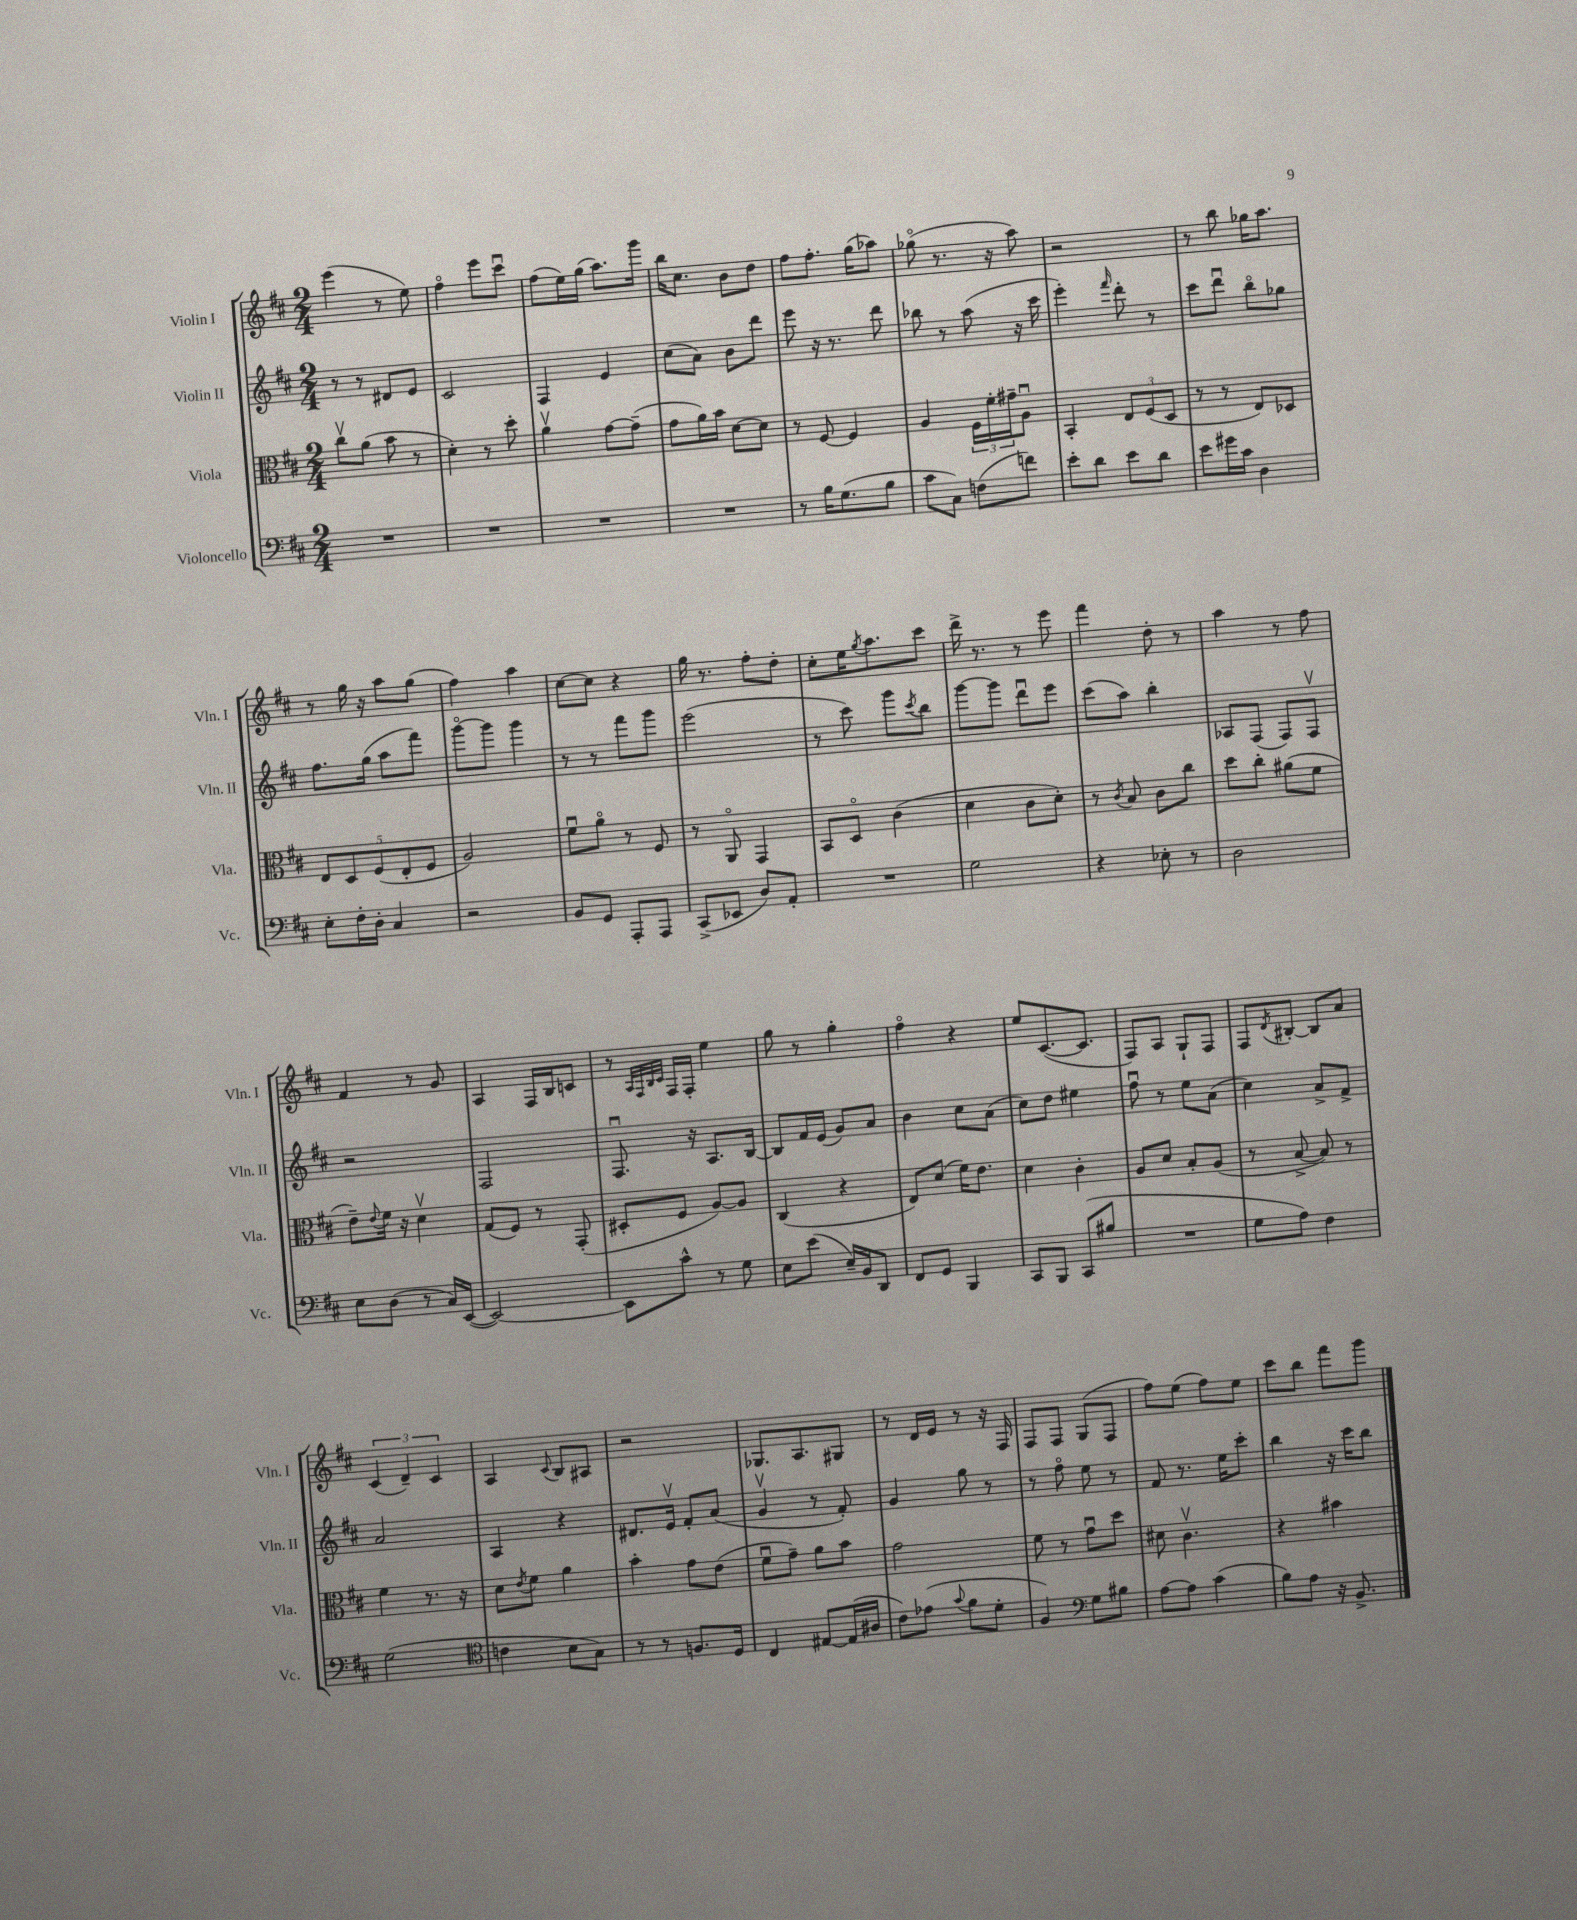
<<
\new StaffGroup <<
\new Staff = "s0" \with { instrumentName = "Violin I" shortInstrumentName = "Vln. I" } {
    \clef treble \key d \major \numericTimeSignature \time 2/4
    e'''4( r8 e''8) |
    fis''4\flageolet e'''8 cis'''8\downbow |
    fis''8( e''16) g''16( a''8.) g'''16 |
    b''16 cis''8. b'8 d''8 |
    fis''8 fis''8.-. g''16( aes''8) |
    ges''8\flageolet( r8. r16 a''8) |
    r2 |
    r8 b''8 ges''16 a''8. |
    r8 g''16 r16 a''8 g''8( |
    fis''4) a''4 |
    cis''8~ cis''8 r4 |
    g''16 r8. fis''8-. d''8-. |
    cis''8-. e''16 \acciaccatura { g''8 } a''8. cis'''8 |
    d'''16-> r8. r8 e'''8 |
    fis'''4 d''8-. r8 |
    a''4 r8 fis''8 |
    fis'4 r8 g'8 |
    a4 fis16 b16 c'8 |
    r8 \grace { a32 fis32 b32 cis'32 } fis16 fis16-. e''4 |
    g''8 r8 g''4-. |
    fis''4\flageolet r4 |
    e''8 cis'8.~( cis'8. |
    fis8) a8 g8-! fis8 |
    fis8 \acciaccatura { d'8 } bis8~-. bis8 a'8 |
    \tuplet 3/2 { cis'4( d'4--) cis'4 } |
    a4 \appoggiatura { cis'8 } b8 ais8 |
    r2 |
    ges8. a8. gis8 |
    r8 d'16 e'16 r8 r16 fis16 |
    fis8 fis8 g8( fis8 |
    fis''8) e''8( fis''8) e''8 |
    cis'''8 b''8 fis'''8 g'''8 \bar "|." |
}
\new Staff = "s1" \with { instrumentName = "Violin II" shortInstrumentName = "Vln. II" } {
    \clef treble \key d \major \numericTimeSignature \time 2/4
    r8 r8 dis'8 e'8 |
    cis'2 |
    fis4 e'4 |
    cis''8( a'8) b'8 d'''8 |
    e'''8 r16 r8. d'''8 |
    bes''8 r8 a''8( r16 cis'''16 |
    e'''4-.) \grace { fis'''16 } d'''8-. r8 |
    cis'''8 d'''8\downbow b''8\flageolet ges''8 |
    fis''8. g''16( a''8 fis'''8) |
    g'''8~\flageolet g'''8 g'''4 |
    r8 r8 fis'''8 g'''8 |
    e'''2( |
    r8 cis'''8) g'''8 \acciaccatura { cis'''8 } b''8 |
    g'''8~ g'''8 d'''8\downbow e'''8 |
    cis'''8( a''8) b''4-. |
    aes8 fis8( fis8) fis8\upbow |
    r2 |
    fis2 |
    fis8.\downbow r16 a8. b16~ |
    b8 fis'16 e'16( g'8) a'8 |
    b'4 cis''8 a'8( |
    cis''8) d''8 eis''4 |
    fis''8\downbow r8 e''8 a'8( |
    cis''4) a'8-> fis'8-> |
    a'2 |
    a4 r4 |
    dis'8. e'16\upbow fis'8-. a'8( |
    g'4\upbow r8 fis'8-.) |
    g'4 g''8 r8 |
    r8 fis''8\flageolet e''8 r8 |
    fis'8 r8. e''16 cis'''8-. |
    b''4 r16 cis'''16 b''8 \bar "|." |
}
\new Staff = "s2" \with { instrumentName = "Viola" shortInstrumentName = "Vla." } {
    \clef alto \key d \major \numericTimeSignature \time 2/4
    cis''8\upbow a'8( b'8 r8 |
    d'4-.) r8 d''8-. |
    a'4\upbow g'8~ g'8--( |
    g'8 a'16) b'16 d'8~ d'8 |
    r8 fis8~ fis4 |
    a4 \tuplet 3/2 { fis16 fis'16-. gis'16-- } a8\downbow |
    b,4-. \tuplet 3/2 { e8 fis8( d8 } |
    r8 r8 e8) des8 |
    \tuplet 5/4 { e8 d8 fis8( e8-. fis8 } |
    a2) |
    fis'8\downbow a'8\flageolet r8 fis8 |
    r8 a,8\flageolet g,4 |
    b,8 d8\flageolet cis'4( |
    d'4 cis'8 d'8-.) |
    r8 \acciaccatura { cis'8 } b8 cis'8 cis''8 |
    d''8 cis''8-. ais'8( fis'8 |
    e'8--) \appoggiatura { e'8 } fis'16 r16 d'4\upbow |
    g8( fis8) r8 g,8-.( |
    dis8-. fis8 a8~) a8 |
    cis4( r4 |
    e8) d'8( fis'16) e'8. |
    d'4 cis'4-. |
    a8 d'8 b8-. a8( |
    r8 b8~-> b8) r8 |
    fis'4 r8. r16 |
    d'8 \acciaccatura { e'8 } fis'8 a'4 |
    b'4-. g'8 e'8( |
    fis'8\downbow g'8--) a'8 b'8 |
    g'2 |
    fis'8 r8 g'8\downbow d''8 |
    dis'8 cis'4.\upbow |
    r4 bis'4 \bar "|." |
}
\new Staff = "s3" \with { instrumentName = "Violoncello" shortInstrumentName = "Vc." } {
    \clef bass \key d \major \numericTimeSignature \time 2/4
    R2 |
    R2 |
    R2 |
    R2 |
    r8 b16 g8.( b8 |
    cis'8 cis8) f8( f'8) |
    e'8-. d'8 e'8 d'8 |
    e'8 gis'16 cis'16 d4 |
    e8-. fis16-. d16-. cis4 |
    r2 |
    b,8 g,8 a,,8-. a,,8 |
    cis,8->( ees,8 d8) a,8-. |
    R2 |
    g2 |
    r4 ees8-. r8 |
    d2 |
    e8 d8( r8 cis16) e,16~( |
    e,2~) |
    e,8 cis'8-^ r8 g8 |
    e8 e'8( e16--) b,16 d,8 |
    fis,8 g,8 b,,4 |
    cis,8 b,,8 cis,8( bis8 |
    R2 |
    g8 a8) fis4 |
    g2( |
    \clef tenor c'4 b8 g8) |
    r8 r8 f8. d16 |
    cis4 eis8~ eis16( ais16 |
    cis'8) ees'8( \appoggiatura { g'8 } fis'8 d'8-. |
    fis4) \clef bass g8 bis8 |
    a8~ a8 cis'4( |
    b8) a8 r16 b,8.-> \bar "|." |
}
>>
>>
\layout { \context { \Score \remove "Bar_number_engraver" } }
